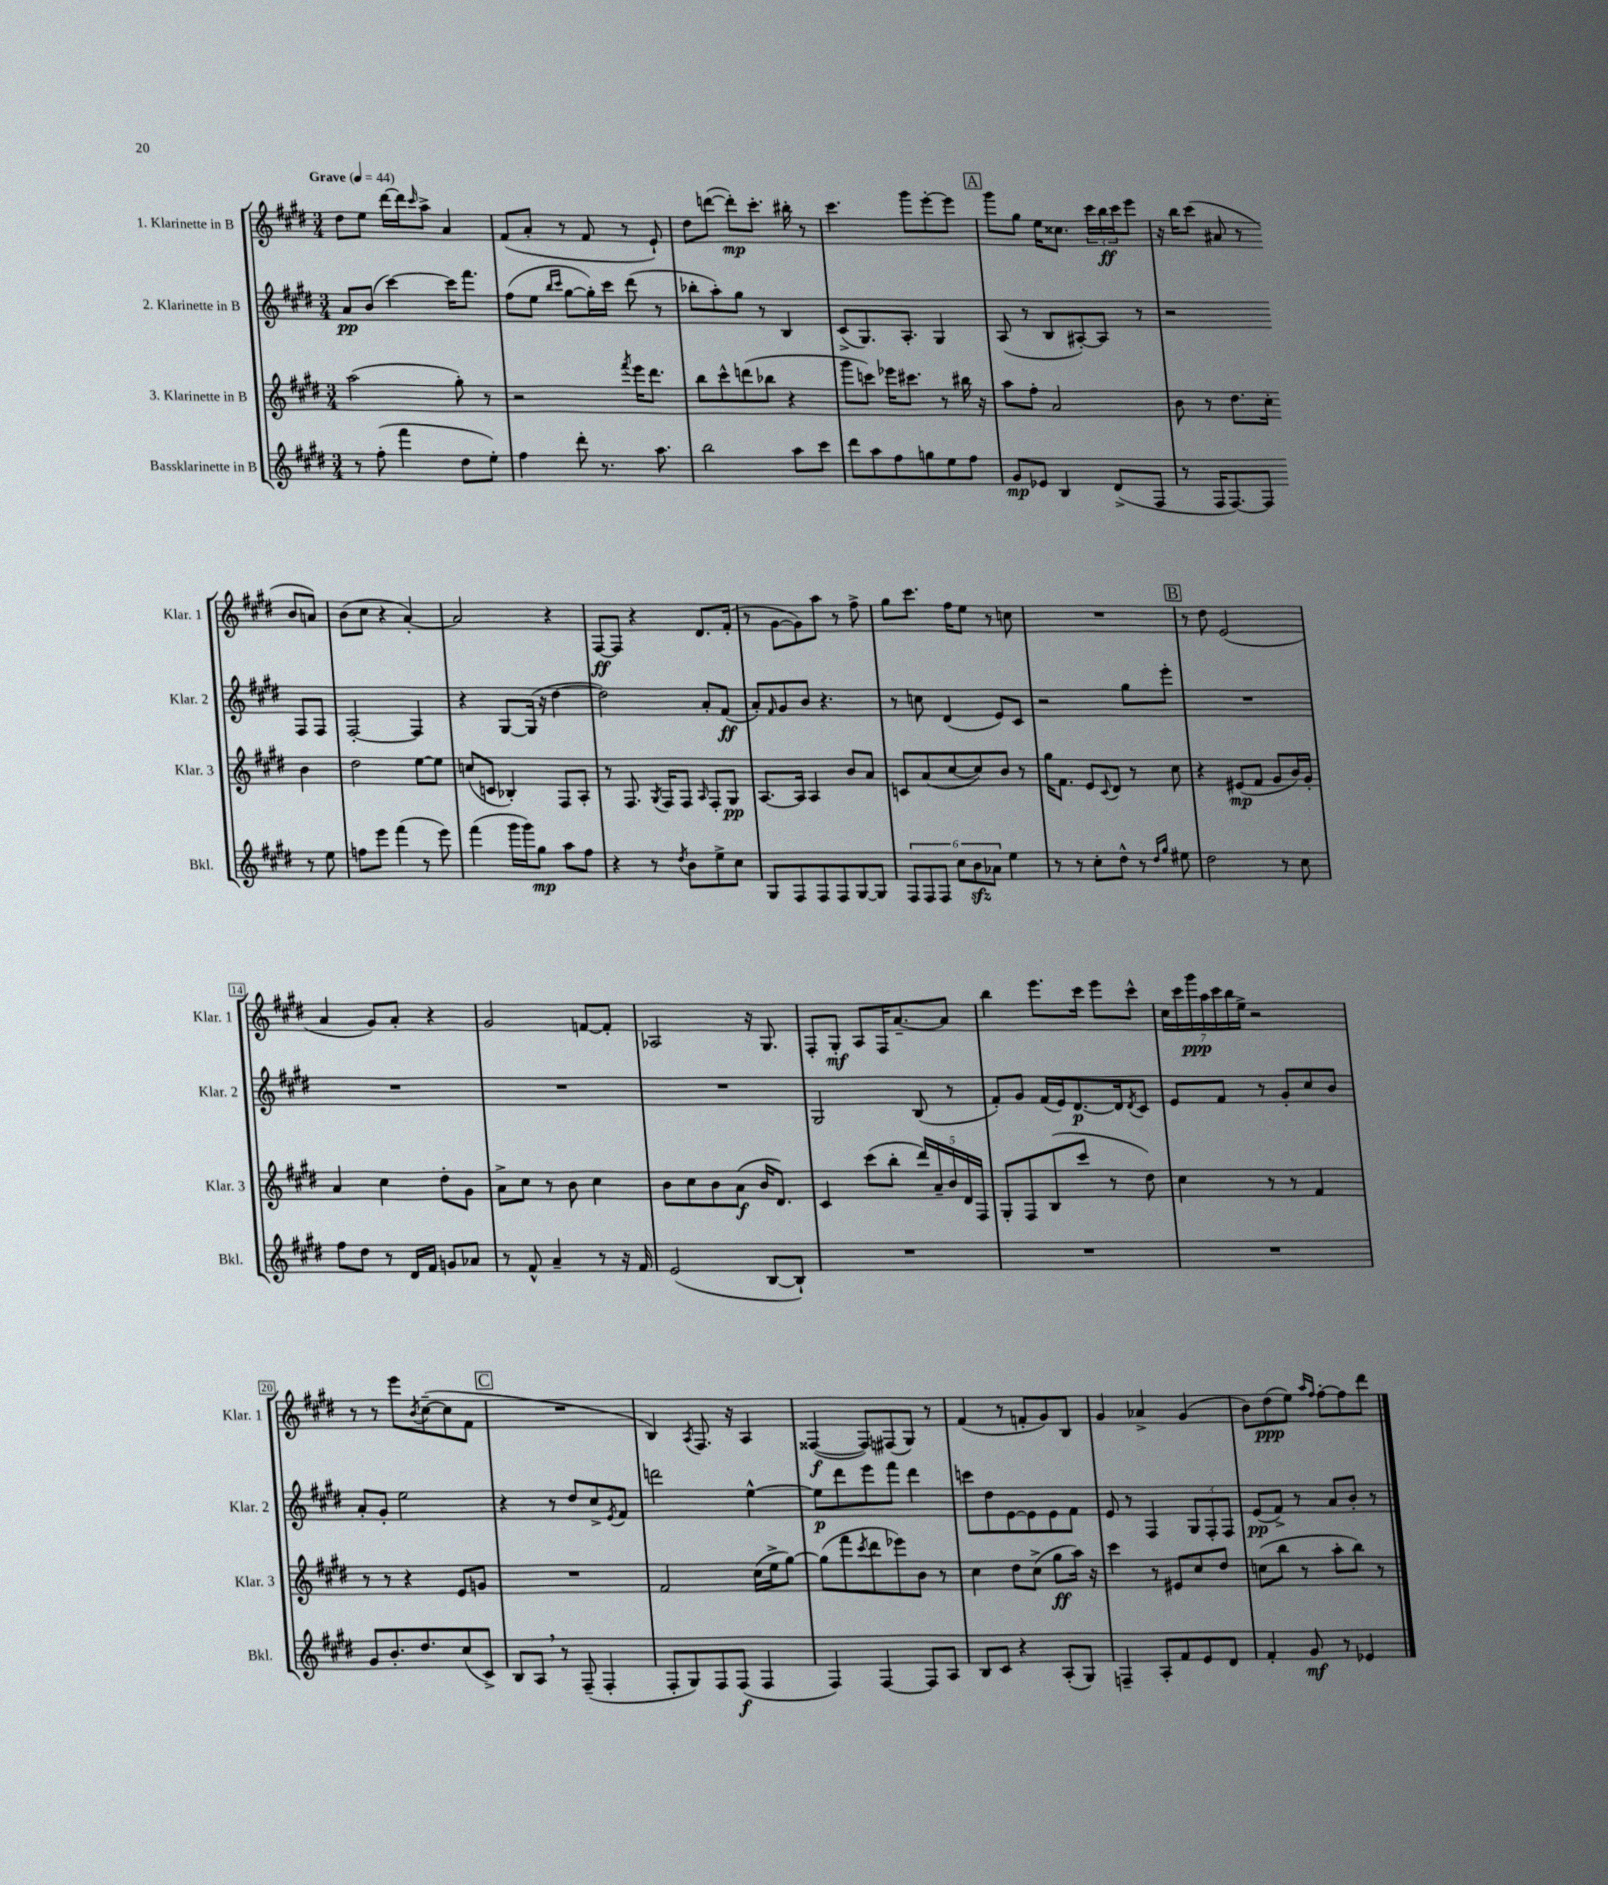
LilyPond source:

<<
\new StaffGroup <<
\new Staff = "s0" \with { instrumentName = "1. Klarinette in B" shortInstrumentName = "Klar. 1" } {
    \clef treble \key e \major \numericTimeSignature \time 3/4 \tempo "Grave" 4 = 44
    dis''8 e''8 dis'''16~ dis'''16 \grace { cis'''16 } a''8-> a'4 |
    fis'8( a'8-. r8 fis'8 r8 e'8-!) |
    dis''8 d'''8~( d'''8-.\mp) cis'''8.-. bis''16-. r8 |
    cis'''4. gis'''8 e'''8~-. e'''8 |
    \mark \markup { \box "A" } gis'''8 gis''8 e''16 cisis''8. \tuplet 3/2 { cis'''16 b''16\ff cis'''16 } e'''8 |
    r16 b''16 cis'''8( ais'8 r8 b'8 a'8) |
    b'8( cis''8 r4 a'4~-.) |
    a'2 r4 |
    fis8~\ff fis8 r4 dis'8. fis'16-.( |
    r8 gis'8~ gis'8) a''8 r8 fis''8-> |
    gis''8 cis'''8. fis''16 e''8 r8 c''8 |
    R2. |
    \mark \markup { \box "B" } r8 dis''8 e'2( |
    a'4 gis'8) a'8-. r4 |
    gis'2 f'8~ f'8-. |
    aes2 r16 gis8. |
    fis8-. gis8-.\mf a8 fis16 a'8.~-- a'8 |
    b''4 e'''8. cis'''16 e'''8 cis'''8-^ |
    \tuplet 7/4 { cis''16 cis'''16 gis'''16\ppp a''16 cis'''16 b''16 e''16-> } r2 |
    r8 r8 e'''8 \acciaccatura { b'8 } cis''8~--( cis''8 fis'8 |
    \mark \markup { \box "C" } R2. |
    b4) \acciaccatura { a8 } fis8. r16 a4 |
    fisis4~\f( fisis8) fis8( gis8) r8 |
    fis'4( r8 f'8-. gis'8) b8 |
    gis'4 aes'4-> gis'4( |
    b'8) dis''8\ppp( e''8) \grace { a''16 fis''16 } fis''8~-. fis''8 dis'''8 \bar "|." |
}
\new Staff = "s1" \with { instrumentName = "2. Klarinette in B" shortInstrumentName = "Klar. 2" } {
    \clef treble \key e \major \numericTimeSignature \time 3/4
    a'8\pp b'8( cis'''4~) cis'''16 fis'''8. |
    fis''8( e''8 \grace { b''16 cis'''16 } gis''8~ gis''16-.) cis'''16 dis'''8( r8 |
    bes''8-. a''8-.) gis''8 r8 b4 |
    cis'8->( gis8.) a8.-. gis4 |
    \mark \markup { \box "A" } a8( r8 b8 ais8~-.) ais8 r8 |
    r2 fis8 fis8 |
    fis2~-. fis4 |
    r4 gis8~ gis16( r16 dis''4~ |
    dis''2) a'8-. fis'8\ff( |
    a'8-.) \grace { fis'16 } gis'8 b'8 r4. |
    r8 c''8 dis'4( e'8) cis'8 |
    r2 gis''8 e'''8-. |
    \mark \markup { \box "B" } R2. |
    R2. |
    R2. |
    R2. |
    gis2 b8( r8 |
    fis'8-.) gis'8 fis'16( e'16) dis'8.~\p dis'16 \acciaccatura { dis'8 } cis'8 |
    e'8 fis'8 r8 gis'8-. cis''8 b'8 |
    a'8-. gis'8-. e''2 |
    \mark \markup { \box "C" } r4 r8 dis''8 cis''8-> \acciaccatura { e'8 } fis'8 |
    d'''2 e''4~-^ |
    e''8\p dis'''8 e'''8 fis'''8 dis'''4 |
    c'''8 dis''8 e'8~ e'8 e'8 fis'8 |
    e'8 r8 fis4 \tuplet 3/2 { gis8 fis8-. fis8 } |
    e'8\pp( fis'8->) r8 a'8 b'8-. r8 \bar "|." |
}
\new Staff = "s2" \with { instrumentName = "3. Klarinette in B" shortInstrumentName = "Klar. 3" } {
    \clef treble \key e \major \numericTimeSignature \time 3/4
    a''2( gis''8-.) r8 |
    r2 \acciaccatura { fis'''8 } e'''16 dis'''8. |
    b''8 cis'''8-^ d'''8( bes''8 r4 |
    gis'''8 c'''8) ees'''16 cis'''8. r8 bis''16 r16 |
    \mark \markup { \box "A" } a''8 fis''8-. a'2 |
    b'8 r8 dis''8. cis''16-. b'4 |
    dis''2 e''8~ e''8 |
    c''8( c'8 bes4-.) fis8 a8-. |
    r8 fis8. \acciaccatura { gis8 } fis16 fis8 \grace { a16 } fis8-. gis8\pp |
    a8.~ a16 a4 b'8 a'8 |
    c'8 a'8( cis''8~ cis''8) b'8 r8 |
    gis''16 fis'8. e'8 \appoggiatura { cis'8 } dis'8 r8 cis''8 |
    \mark \markup { \box "B" } r4 eis'8\mp( fis'8 gis'8 b'16) gis'16-. |
    a'4 cis''4 dis''8-. gis'8 |
    a'8-> cis''8 r8 b'8 cis''4 |
    b'8 cis''8 b'8 a'8\f( b'16 dis'8.) |
    cis'4 cis'''8( b''8-. \tuplet 5/4 { dis'''16) a'16-- b'16 dis'16 fis16 } |
    gis8-. fis8 b8( cis'''8 r8 dis''8) |
    cis''4 r8 r8 fis'4 |
    r8 r8 r4 e'8 g'8 |
    \mark \markup { \box "C" } R2. |
    fis'2 cis''16( e''16-> gis''8~) |
    gis''8( fis'''8 \acciaccatura { cis'''8 } dis'''8 ees'''8) b'8 r8 |
    cis''4 dis''8 cis''8->( gis''8\ff a''16) r16 |
    cis'''4 r8 eis'8 cis''8 dis''8 |
    c''8( b''8 r8 a''8-. b''8) r8 \bar "|." |
}
\new Staff = "s3" \with { instrumentName = "Bassklarinette in B" shortInstrumentName = "Bkl." } {
    \clef treble \key e \major \numericTimeSignature \time 3/4
    r8 fis''8-.( fis'''4 dis''8 e''8-.) |
    fis''4 dis'''8-. r8. a''8. |
    b''2 a''8 cis'''8 |
    dis'''8 a''8 fis''8 g''8 e''8 fis''8 |
    \mark \markup { \box "A" } gis'8\mp ees'8 b4 dis'8->( fis8 |
    r8 fis16 fis8.~) fis8 r8 e''8 |
    f''8 e'''8 fis'''4( r8 e'''8) |
    fis'''4( gis'''16 gis'''16) gis''8\mp a''8 fis''8 |
    r4 r8 \acciaccatura { dis''8 } b'8 e''8-> cis''8 |
    gis8 fis8 fis8 fis8 gis8~ gis8 |
    \tuplet 6/4 { fis8 fis8 fis8 cis''8 b'8\sfz aes'8 } e''4 |
    r8 r8 cis''8-. dis''8-^ r8 \grace { dis''16 gis''16 } eis''8 |
    \mark \markup { \box "B" } dis''2 r8 cis''8 |
    fis''8 dis''8 r8 dis'16 fis'16 g'8 aes'8 |
    r8 fis'8-^ a'4-- r8 r16 fis'16 |
    e'2( b8~ b8-!) |
    R2. |
    R2. |
    R2. |
    gis'8 b'8.-. dis''8. cis''8( cis'8->) |
    \mark \markup { \box "C" } b8 a8 \breathe r8 fis8--( fis4-. |
    fis8-. gis8) fis8 fis8\f( fis4 |
    fis4) fis4~ fis8 a8 |
    b8 cis'8 r4 a8-.( gis8) |
    f4-- a8-. fis'8 e'8 dis'8 |
    fis'4-. gis'8\mf r8 ees'4 \bar "|." |
}
>>
>>
\layout { \context { \Score \override BarNumber.stencil = #(make-stencil-boxer 0.1 0.3 ly:text-interface::print) } }
